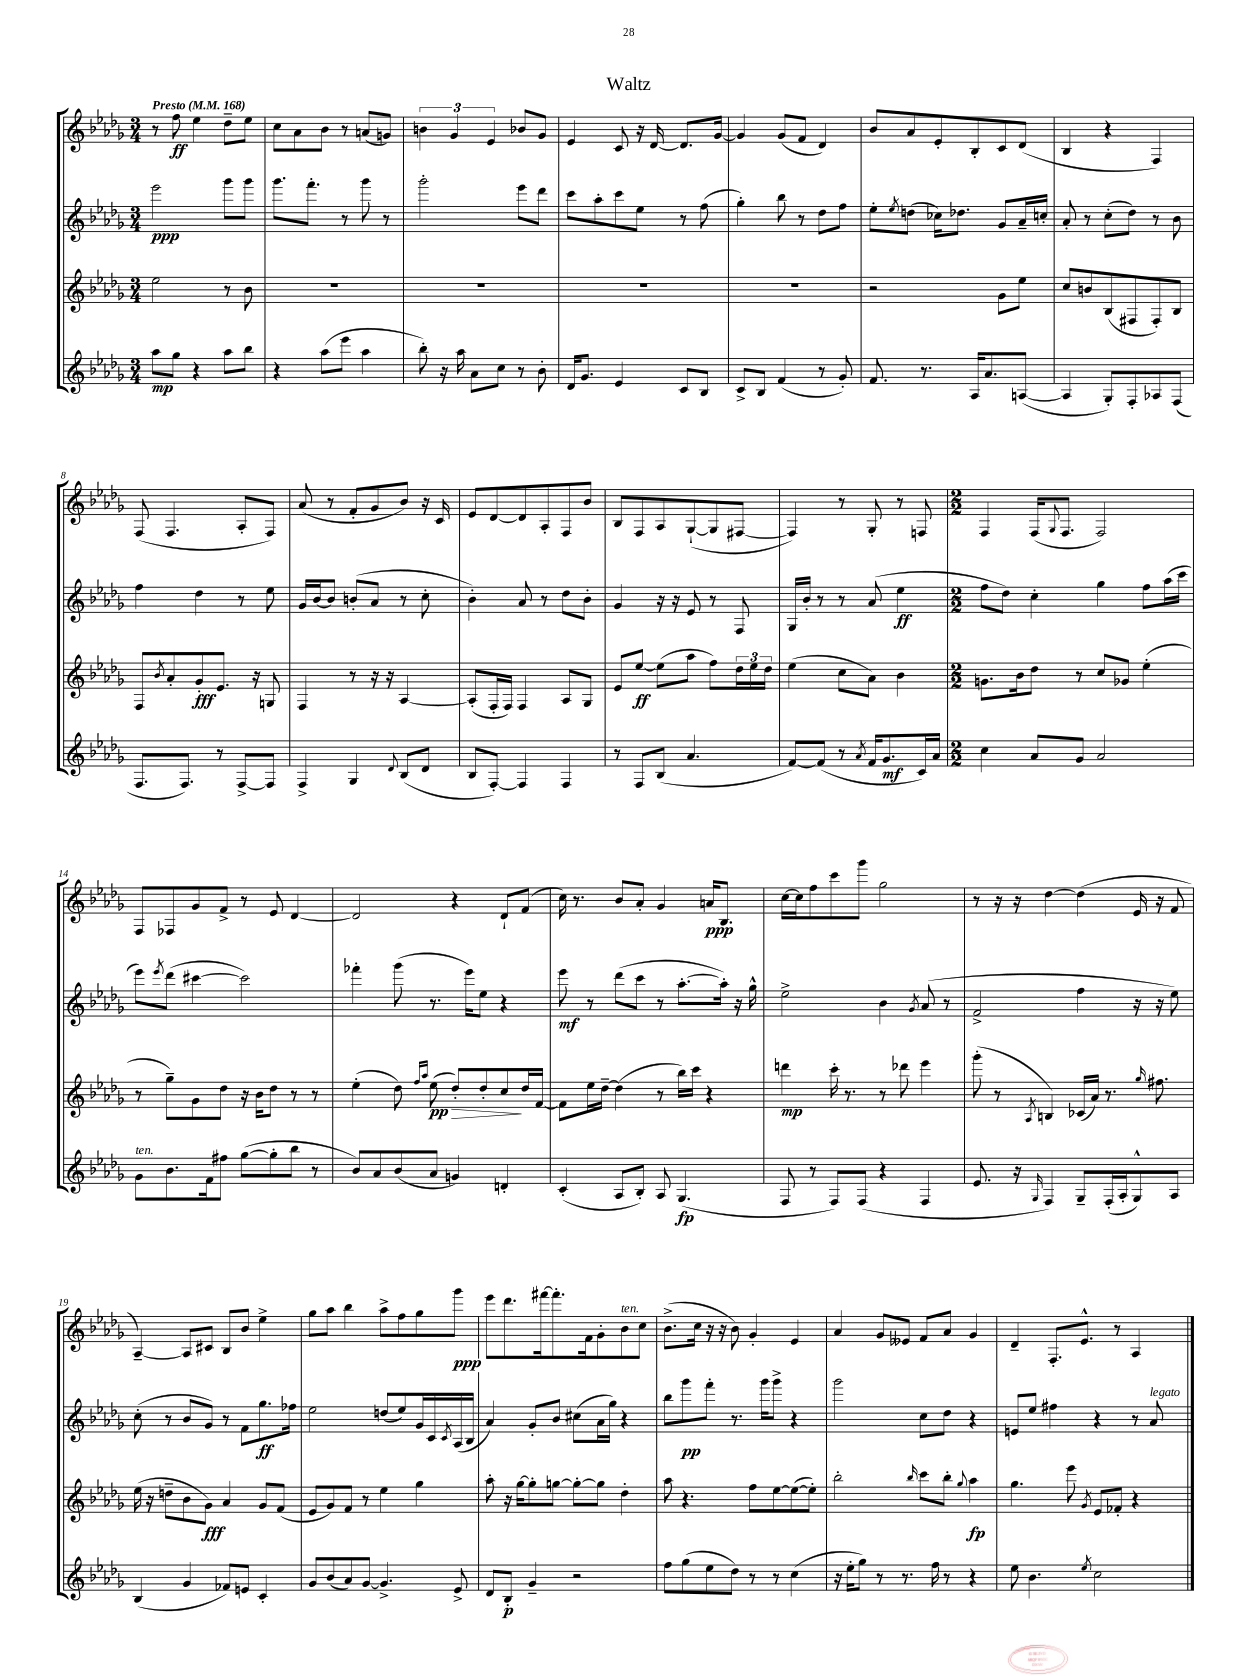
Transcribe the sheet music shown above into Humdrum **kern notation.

**kern	**kern	**kern	**kern
*staff4	*staff3	*staff2	*staff1
*clefG2	*clefG2	*clefG2	*clefG2
*k[b-e-a-d-g-]	*k[b-e-a-d-g-]	*k[b-e-a-d-g-]	*k[b-e-a-d-g-]
*M3/4	*M3/4	*M3/4	*M3/4
*MM168	*MM168	*MM168	*MM168
8aa-	2ee-	2eee-	8r
8gg-	.	.	8ff
4r	.	.	4ee-
8aa-	8r	8ggg-	8dd-~
8bb-	8b-	8ggg-	8ee-
=	=	=	=
4r	2.r	8.ggg-	8cc
.	.	.	8a-
.	.	8.fff'	.
(8aa-	.	.	8b-
8eee-	.	8r	8r
4aa-	.	8ggg-	(8a
.	.	8r	8g)
=	=	=	=
8bb-')	2.r	2ggg-'	6b
16r	.	.	.
.	.	.	6g-
16aa-	.	.	.
8a-	.	.	.
.	.	.	6e-
8cc	.	.	.
8r	.	8eee-	8b-
8b-'	.	8ddd-	8g-
=	=	=	=
16d-	2.r	8ccc	4e-
8.g-	.	.	.
.	.	8aa-'	.
4e-	.	8ccc	8c
.	.	8ee-	16r
.	.	.	[16d-
8c	.	8r	8.d-]
8B-	.	(8ff	.
.	.	.	[16g-
=	=	=	=
8c^	2.r	4gg-')	4g-]
8B-	.	.	.
(4f	.	8bb-	(8g-
.	.	8r	8f
8r	.	8dd-	4d-)
8g-')	.	8ff	.
=	=	=	=
8.f	2r	8ee-'	8b-
.	.	8qee-	.
.	.	(8dd	8a-
8.r	.	.	.
.	.	16cc-)	8e-'
.	.	8.dd-	.
16A-	.	.	8B-'
8.a-	.	.	.
.	8g-	8g-	8c
([8A	8ee-	16a-~	(8d-
.	.	16cc'	.
=	=	=	=
4A]	8cc	8a-'	4B-
.	8b	8r	.
8G-')	(8B-	(8cc'	4r
8F'	8F#	8dd-)	.
8A-	8F#')	8r	4F)
(8F	8B-	8b-	.
=	=	=	=
8.F	8F	4ff	(8F
.	8qb-	.	.
.	8a-'	.	4.F
8.F)	.	.	.
.	8g-'	4dd-	.
8r	8.e-	.	.
[8F^	.	8r	8A-'
.	16r	.	.
8F]	8G	8ee-	8F)
=	=	=	=
4F^	4F	16g-	(8a-
.	.	[16b-	.
.	.	8b-]	8r
4G-	8r	(8b'	8f'
.	16r	8a-	8g-
.	16r	.	.
8qqd-	.	.	.
(8B-	[4A-	8r	8b-)
8d-	.	8cc'	16r
.	.	.	16c
=	=	=	=
8B-	(8A-']	4b-')	8e-
[8F')	16F'	.	[8d-
.	16F)	.	.
4F]	4F	8a-	8d-]
.	.	8r	8A-'
4F	8A-	8dd-	8F
.	8G-	8b-'	8b-
=	=	=	=
8r	8e-	4g-	8B-
8F	[8ee-	.	8F
(8B-	(8ee-]	16r	8A-
.	.	16r	.
4.a-	8aa-	8e-	([8G-`
.	8ff)	8r	8G-]
.	24dd-	8F	[8F#
.	24ee-	.	.
.	24dd-	.	.
=	=	=	=
[8f)	(4ee-	16G-	4F#])
.	.	16b-'	.
(8f]	.	8r	.
8r	8cc	8r	8r
8qa-	.	.	.
16f	8a-)	(8a-	8G-'
8.g-	.	.	.
.	4b-	4ee-	8r
16c)	.	.	8F
16a-	.	.	.
=	=	=	=
*M2/2	*M2/2	*M2/2	*M2/2
4cc	8.g	8ff	4F
.	.	8dd-)	.
.	16b-	.	.
8a-	8dd-	4cc'	(16F
.	.	.	8qqG-
.	.	.	8.F
8g-	8r	.	.
2a-	8cc	4gg-	2F)
.	8g-	.	.
.	(4ee-'	8ff	.
.	.	(16aa-	.
.	.	16ccc	.
=	=	=	=
8g-	8r	8eee-)	8F
.	.	8qeee-	.
8.b-	8gg-~)	(8ddd-	8F-
.	8g-	[4ccc#	8g-
16f	.	.	.
8ff#	8dd-	.	8f^
([8gg-	16r	2ccc#])	8r
.	16b-	.	.
8gg-']	8dd-	.	8e-
8bb-	8r	.	[4d-
8r	8r	.	.
=	=	=	=
8b-)	(4ee-'	4fff-'	2d-]
8a-	.	.	.
(8b-	8dd-)	(8ggg-	.
.	16qqff	.	.
.	16qqaa-	.	.
8a-	(8ee-	8.r	.
4g)	8dd-')	.	4r
.	.	16eee-)	.
.	8dd-'	8ee-	.
4d'	8cc	4r	8d-`
.	16dd-	.	(8f
.	[16f	.	.
=	=	=	=
(4c'	8f]	8eee-	16cc)
.	.	.	8.r
.	16ee-	8r	.
.	[16dd-~	.	.
8A-	(4dd-]	(8ddd-	8b-
8B-')	.	8ccc	8a-'
8A-	8r	8r	4g-
(4.G-	16bb-)	[8.aa-'	.
.	16ccc	.	.
.	4r	.	16a
.	.	16aa-'])	8.B-
.	.	16r	.
.	.	16gg-^^	.
=	=	=	=
8F	4ddd	2ee-^	[16cc
.	.	.	16cc]
8r	.	.	8ff
8F)	16ccc'	.	8ccc
.	8.r	.	.
(8F	.	.	8ggg-
4r	8r	4b-	2gg-
.	8ddd-	.	.
.	.	8qg-	.
4F	4eee-	(8a-	.
.	.	8r	.
=	=	=	=
8.e-	(8ggg-'	2f^	8r
.	8r	.	16r
16r	.	.	16r
16qqG-	8qA-	.	.
4F)	4B)	.	[4dd-
8G-~	(16c-	4ff	(4dd-]
.	16a-)	.	.
(16F'	8.r	.	.
16A-'	.	.	.
8G-^^)	.	16r	16e-
.	16qqgg-	.	.
.	8.ff#	16r	16r
8A-	.	8ee-)	8f
=	=	=	=
(4B-	(16ee-	(8cc'	[4A-~)
.	16r	.	.
.	8dd~	8r	.
4g-	8b-	8b-	8A-]
.	8g-)	8g-)	8c#
8f-)	4a-	8r	8B-
8e	.	8f	8b-
4c'	8g-	8.gg-	4ee-^
.	(8f	.	.
.	.	16ff-	.
=	=	=	=
8g-	8e-	2ee-	8gg-
(8b-	8g-)	.	8aa-
8a-)	8f	.	4bb-
[8g-	8r	.	.
4.g-^]	4ee-	(8dd	8aa-^
.	.	8ee-)	8ff
.	4gg-	16g-	8gg-
.	.	16c	.
.	.	8qc	.
8e-^	.	(16A-	8ggg-
.	.	16B-	.
=	=	=	=
8d-	8aa-'	4a-)	8eee-
8B-'	16r	.	8.ddd-
.	[16gg-	.	.
4g-~	8gg-']	8g-'	.
.	.	.	[16fff#
.	[8gg	8b-	8.fff#']
2r	8gg'_	(8cc#	.
.	.	.	16f
.	8gg]	16a-	8g-'
.	.	16gg-)	.
.	4dd-'	4r	8b-
.	.	.	8cc
=	=	=	=
8ff	8aa-	8bb-	(8.b-^
(8gg-	4.r	8ggg-	.
.	.	.	16cc
8ee-	.	8fff'	16r
.	.	.	16r
8dd-)	.	8.r	8b-)
8r	8ff	.	4g-'
.	.	16ggg-	.
8r	[8ee-	8ggg-^	.
(4cc	(8ee-_	4r	4e-
.	8ee-'])	.	.
=	=	=	=
16r	2bb-'	2ggg-	4a-
16ee-'	.	.	.
8gg-)	.	.	.
8r	.	.	8g-
8.r	.	.	8e--
.	16qqbb-	.	.
.	8ccc	8cc	8f
16ff	.	.	.
8r	8bb-'	8dd-	8a-
.	8qqgg-	.	.
4r	4aa-	4r	4g-
=	=	=	=
8ee-	4.gg-	8e	4d-~
4.b-	.	8ee-	.
.	.	4ff#	8.F'
.	8eee-	.	.
.	.	.	8.e-^^
8qee-	8qg-	.	.
2cc	8e-	4r	.
.	8f-'	.	8r
.	4r	8r	4A-
.	.	8a-	.
==	==	==	==
*-	*-	*-	*-
